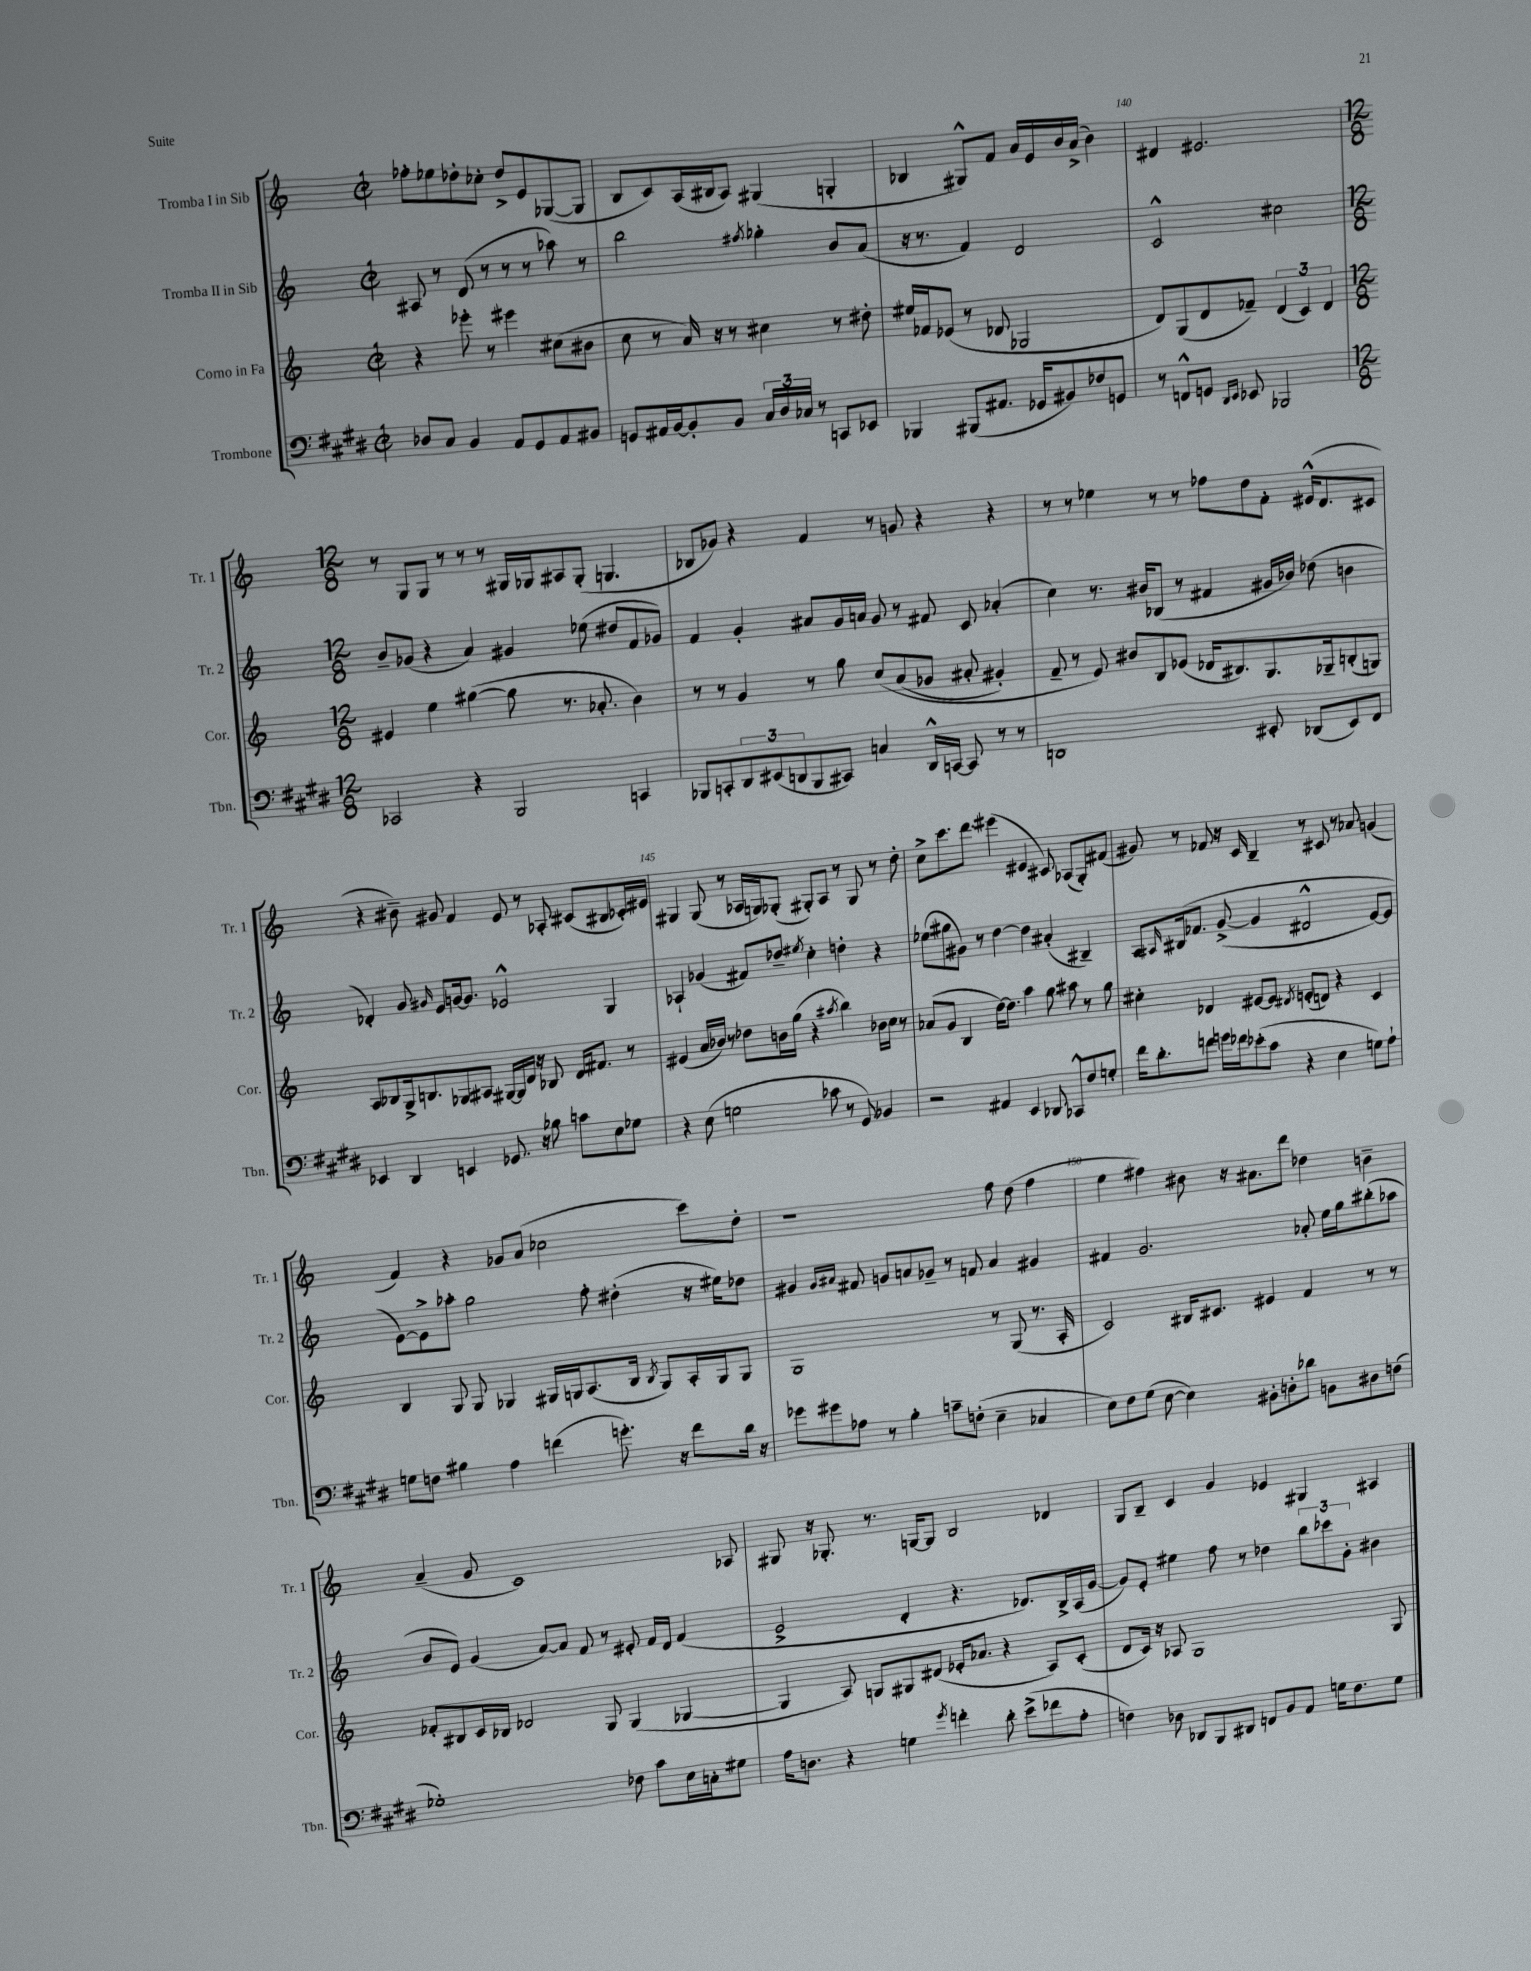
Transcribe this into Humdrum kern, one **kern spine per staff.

**kern	**kern	**kern	**kern
*staff4	*staff3	*staff2	*staff1
*clefF4	*clefG2	*clefG2	*clefG2
*k[f#c#g#d#]	*k[]	*k[]	*k[]
*M2/2	*M2/2	*M2/2	*M2/2
*met(c|)	*met(c|)	*met(c|)	*met(c|)
8D-	4r	8A#	8ff-'
8C#	.	8r	8ee-
4BB	8eee-'	(8d	8dd-'
.	8r	8r	8cc-'
8AA	4eee#	8r	8dd-^
8GG#	.	8r	8e
8AA	(8cc#	8aa-)	([8G-
8BB#	8b#	8r	8G-]
=	=	=	=
8GG	8cc	2bb	8B
16AA#	8r	.	8c)
[16BB	.	.	.
8BB']	16a)	.	(16A
.	16r	.	16B#
8BB	8r	.	8A)
.	.	8qff#	.
24C#	4cc#	4gg-'	(4G#
24D#	.	.	.
24C-	.	.	.
8r	.	.	.
8CC	8r	8b	4G'
8EE-	8dd#'	(8a	.
=	=	=	=
4BBB-	16ee#	16r	4B-
.	16f-	8.r	.
.	(8e-	.	.
(8BBB#	8r	4f)	8G#^^)
8.AA#	8d-	.	8f
.	2G-	2d	16a
16GG-	.	.	16e
8BB#)	.	.	16b
.	.	.	(16a^
8F-	.	.	4b)
8GG	.	.	.
=	=	=	=
8r	8d)	2c^^	4d#
8FF^^	(8G	.	.
8GG	8d	.	2.e#
16qqDD#	.	.	.
16qqEE	.	.	.
8EE-	8f-~)	.	.
2BBB-	(6d	2cc#	.
.	6c)	.	.
.	6d	.	.
=	=	=	=
*M12/8	*M12/8	*M12/8	*M12/8
2CC-	4e#	8b~	8r
.	.	(8g-	8G
.	4ee	4r	8G
.	.	.	8r
4r	([4gg#	4a)	8r
.	.	.	8r
2BBB	8gg#]	4g#	16G#
.	.	.	16G-
.	8.r	.	8A#
.	.	(8ee-	(8G-'
.	8.a-'	.	.
.	.	8dd#	4.G
4CC	4b)	8f	.
.	.	8g-)	.
=	=	=	=
8BBB-	8r	4f	8B-
8CC'	8r	.	8g-)
12DD#	4g	4g'	4r
(12EE#	.	.	.
12DD	.	.	.
8BBB-	8r	8a#	4f
8CC#)	8gg	16g	.
.	.	16a	.
4C	&(8cc	8g	8r
.	(8a	8r	8g
16DD^^	8g-	8f#	4r
[16CC	.	.	.
8CC]	8a#'	8c	.
8r	4g#')	(4a-'	4r
8r	.	.	.
=	=	=	=
1DD	8f~	4cc)	8r
.	8r	.	8r
.	8e&)	8.r	4ee-
.	8b#	.	.
.	.	16b#	.
.	8B	(8B-	8r
.	(8e-	8r	8r
.	16d-	4f#	8ff-
.	8.B#)	.	.
.	.	.	8dd
8EE#'	8.G	16g#	8f'
.	.	16b-)	.
(8DD-	.	(8dd-	(16e#^^
.	16G-~	.	8.d
8EE#)	(8B'	4b	.
8FF#	8G)	.	8c#
=	=	=	=
4EE-	8A	4d-')	4r
.	8B-	.	.
4DD#	16G^	8g	8b#~)
.	8.B	.	.
.	.	16qqg#	.
.	.	8e	8g#
4EE	8G-	[16g	4f
.	.	8.g]	.
.	8A#	.	.
8.GG-	[16G#	2e-^^	8e
.	16G#]	.	.
.	16d	.	8r
16r	16r	.	.
8B-	8B-	.	8A-'
8c	16d	.	(8c#
.	8.f#	.	.
8E	.	4G	8B#
8G-	8r	.	16c-')
.	.	.	16e#
=	=	=	=
4r	(4e#	4A-`	4G#
(8E	16a	(4g-	(8G#
.	16b-)	.	.
2G	8r	.	8r
.	8dd-	8f#)	16A-
.	.	.	16G)
.	16b	8dd-~	(8G-'
.	(16gg	.	.
.	.	8qee#	.
.	4r	4cc'	8G#')
8c-	.	.	8A-
.	8qaa#	.	.
8r	4bb)	4dd'	8r
8GG#)	.	.	8G#
4BB-	16b-	4r	8r
.	16cc	.	.
.	8r	.	8dd'
=	=	=	=
2r	(8a-	(8ee-	8cc^
.	8g	8gg#	8.ccc
.	4B	8g#)	.
.	.	.	8.ddd
.	.	8r	.
4AA#	[16dd)	[4dd	(4eee#
.	8.dd]	.	.
4EE	4aa	4dd]	4e#
8DD-	8gg	(4a#'	8c#)
8CC-^^	8aa#	.	(8A-
8F#	8r	4B#~)	8G')
8G'	8gg	.	(8f#
=	=	=	=
16f#	4cc#'	8A	8g#)
8.d#'	.	.	.
.	.	16qqA#	.
.	.	&(16B#	8r
.	.	8.f-	.
8f	4d-	.	8f-
16g	.	([8g^	16r
16f-	.	.	16c
(8e-'	[8e#	4g]	4B~
8c#	8e#]	.	.
.	8qd#	.	.
4r	(8e'	2d#^^	8r
.	8d)	.	8c#
4E	4r	.	8r
.	.	.	8a-
8G)	4c	[8e)	(4g
8A`	.	8e]	.
=	=	=	=
8G	4B	[8e&)	4f)
8F	.	8e^]	.
4B#	8G	8aa-'	4r
.	8G	2gg	.
4A	4G-	.	8g-
.	.	.	(8a
(4f	16G#	.	2cc-
.	16G	.	.
.	(8.A	8ff'	.
8.g')	.	(4dd#'	.
.	16B	.	.
.	8qB	.	.
.	8G)	.	.
16r	.	.	.
8f	16A'	16r	8ccc)
.	16G	16ee#)	.
16d#	8G	8dd-	8dd'
16r	.	.	.
=	=	=	=
8g-	1G	4g#	1r
8g#	.	.	.
.	.	16qqg#	.
.	.	16qqa#	.
8A-	.	8f#	.
8r	.	8g	.
4B'	.	8a	.
.	.	8g-~	.
8c~	.	8r	.
(8F'	.	8f	.
4E~	8r	4a	8ff
.	(8G	.	(8dd
4C-	8.r	4g#	4ff
.	16A'	.	.
=	=	=	=
8E)	2c)	4f#	4ee
8F#	.	.	.
(8G#	.	2.g	4ff#)
[8E	.	.	.
4E])	16B#	.	8b#
.	8.c#	.	.
.	.	.	16r
.	.	.	8.a#
8BB#'	4e#	.	.
8D'	.	.	8ddd
8d-	4f	8a-'	4dd-
8BB	.	16ee	.
.	.	16gg	.
8D#	8r	(8bb#'	4b~
(8F	8r	8aa-	.
=	=	=	=
1G-')	8f-'	8b	(4a~
.	8B#	8e)	.
.	16c	(4g	8g
.	16B-	.	.
.	2d-	.	1c)
.	.	[8a)	.
.	.	8a]	.
.	.	8f	.
.	8G	8r	.
8F-	(4G	8e#'	.
8c#	.	16f	.
.	.	16d	.
16E	[4G-	(4f	.
16C'	.	.	.
8G#	.	.	8A-
=	=	=	=
16A	4G-]	2e^	8G#
8.D	.	.	.
.	.	.	16r
.	.	.	8.G-'
4r	8A)	.	.
.	8G	.	8.r
4G	8G#	4d'	.
.	.	.	[16G
.	(8d#	.	8G]
8qg#	.	.	.
4f'	16e-'	4.r	2B
.	8.a-	.	.
8d#'	4r	.	.
(8e^	.	8.d-)	.
8f-	8A)	.	4d-
.	.	16B^	.
8A'	(8c'	(16A	.
.	.	[16g	.
=	=	=	=
4F)	8d	8g])	8G
.	16c)	8e'	8B~
.	16r	.	.
8D-	8A-	4ee#	4c
8DD-	1G	.	.
8BBB	.	8ff	4g
8DD#	.	8r	.
8FF	.	4dd-	4e-
8BB	.	.	.
8AA	.	12bb	4G#
.	.	12ccc-	.
16G	.	.	.
.	.	12g'	.
8.F	.	.	.
.	.	4b#	4A#
8G	8G	.	.
==	==	==	==
*-	*-	*-	*-
